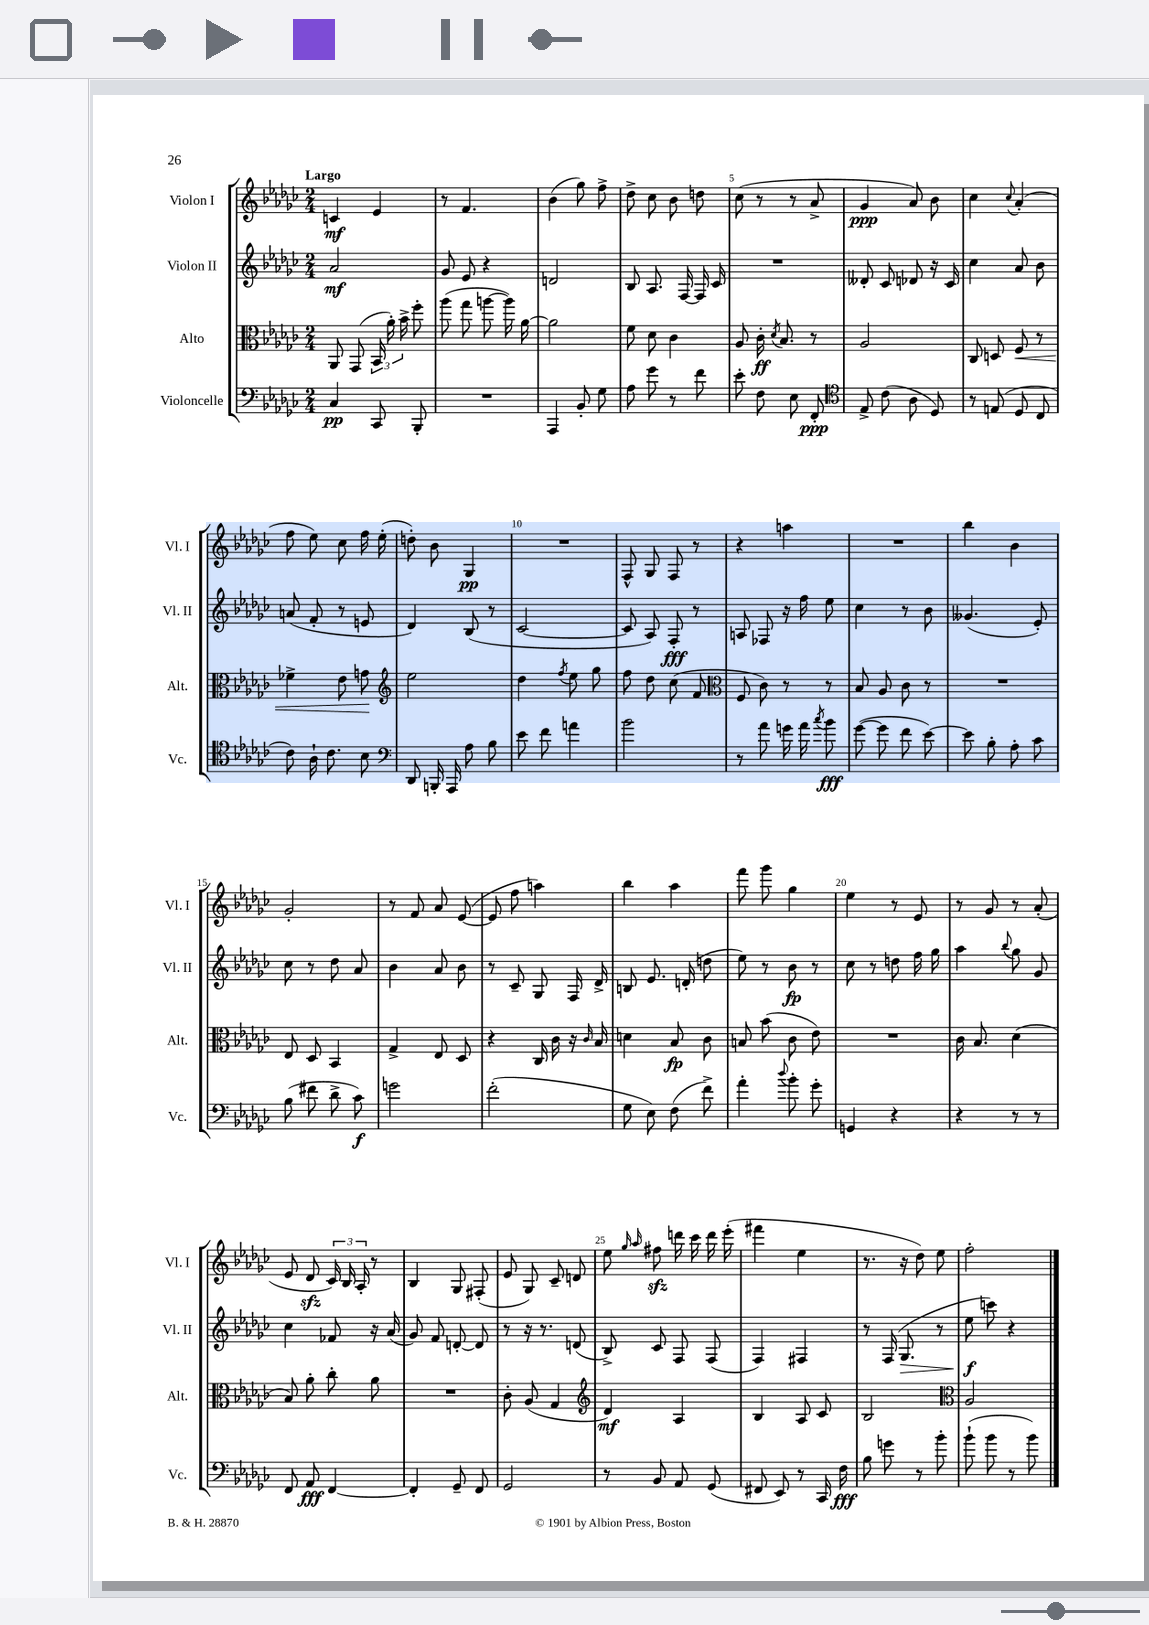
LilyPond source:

<<
\new StaffGroup <<
\new Staff = "s0" \with { instrumentName = "Violon I" shortInstrumentName = "Vl. I" } {
    \clef treble \key ges \major \numericTimeSignature \time 2/4 \tempo "Largo"
    \autoBeamOff c'4\mf ees'4 |
    r8 f'4. |
    bes'4( ges''8) f''8-> |
    des''8-> ces''8 bes'8 d''8 |
    ces''8( r8 r8 aes'8-> |
    ges'4\ppp aes'8) bes'8 |
    ces''4 \appoggiatura { ces''8 } aes'4-.( |
    f''8 ees''8) ces''8 f''16 ees''16-.( |
    d''8-.) bes'8 ges4\pp |
    R2 |
    f8-^ ges8 f8 r8 |
    r4 a''4 |
    R2 |
    bes''4 bes'4 |
    ges'2-. |
    r8 f'8 aes'8 ees'8~( |
    ees'8 f''8 a''4) |
    bes''4 aes''4 |
    f'''8 ges'''8 ges''4 |
    ees''4 r8 ees'8 |
    r8 ges'8 r8 aes'8-.( |
    ees'8 des'8\sfz \tuplet 3/2 { ces'16) bes16 aes16-. } r8 |
    bes4 ges8 fis8-.( |
    ees'8 ges8) ces'8-- d'8 |
    ees''8 \grace { ges''16 aes''16 } fis''8\sfz d'''16 ces'''16 d'''16 ees'''16-.( |
    fis'''4 ees''4 |
    r8. r16 des''8) ees''8 |
    f''2-. \bar "|." |
}
\new Staff = "s1" \with { instrumentName = "Violon II" shortInstrumentName = "Vl. II" } {
    \clef treble \key ges \major \numericTimeSignature \time 2/4
    \autoBeamOff aes'2\mf |
    ges'8 ees'8 r4 |
    d'2 |
    bes8 aes8. f16~ f16 ces'16 |
    R2 |
    deses'8-. ces'8 des'8 r16 ces'16 |
    ces''4 aes'8 bes'8 |
    a'8( f'8-. r8 e'8 |
    des'4) bes8( r8 |
    ces'2~ |
    ces'8 aes8) f8-.\fff r8 |
    a8 fes8 r16 f''16 ees''8 |
    ces''4 r8 bes'8 |
    geses'4.( ees'8-.) |
    ces''8 r8 des''8 aes'8 |
    bes'4 aes'8 bes'8 |
    r8 ces'8-- ges8 f16 des'16-> |
    b8 ees'8. d'16-.( d''8 |
    ees''8) r8 bes'8\fp r8 |
    ces''8 r8 d''8 f''16 ges''16 |
    aes''4 \appoggiatura { bes''8 } ges''8 ges'8 |
    ces''4 fes'8 r16 aes'16( |
    ges'8) f'8 d'8~-. d'8 |
    r8 r16 r8. d'8( |
    bes8->) ces'8 f8 f8( |
    f4) fis4 |
    r8 f16( ges8.\> r8 |
    ees''8\f\! c'''8) r4 \bar "|." |
}
\new Staff = "s2" \with { instrumentName = "Alto" shortInstrumentName = "Alt." } {
    \clef alto \key ges \major \numericTimeSignature \time 2/4
    \autoBeamOff aes,8 ges,8( \tuplet 3/2 { bes,16 aes'16-.) bes'16-> } f''8-. |
    aes''8( ges''8 a''8~ a''16) aes'16~ |
    aes'2 |
    f'8 des'8 ces'4 |
    aes8 ces'16-.\ff \acciaccatura { des'8 } bes8. r8 |
    aes2 |
    ces8 d8 f8\< r8 |
    fes'4-> ees'8 g'8\! |
    \clef treble ees''2 |
    des''4 \acciaccatura { f''8 } ees''8 ges''8 |
    f''8 des''8 ces''8( f'8 |
    \clef alto f8 ces'8) r8 r8 |
    bes8 aes8 ces'8 r8 |
    R2 |
    ees8 des8 bes,4 |
    ges4-> ees8 des8 |
    r4 ces16 ces'16 r16 \grace { ces'16 } bes16 |
    d'4 bes8\fp ces'8 |
    b8 bes'8( ces'8 ees'8) |
    R2 |
    ces'16 bes8. des'4( |
    bes8) aes'8-. ces''8-. aes'8 |
    R2 |
    ces'8-. aes8( ges4 |
    \clef treble des'4\mf) aes4 |
    bes4 aes8 ces'8 |
    bes2 |
    \clef alto aes2 \bar "|." |
}
\new Staff = "s3" \with { instrumentName = "Violoncelle" shortInstrumentName = "Vc." } {
    \clef bass \key ges \major \numericTimeSignature \time 2/4
    \autoBeamOff ces4\pp ces,8 bes,,8-. |
    R2 |
    aes,,4 bes,8-. ges8 |
    aes8 ges'8 r8 f'8 |
    ees'8-. f8 ees8 f,8-.\ppp |
    \clef tenor ees8-> ces'8( aes8 des8) |
    r8 e8( des8 ces8 |
    ces'8) aes16-! ces'8. bes8 |
    \clef bass des,8 b,,16-. aes,,16 aes8 bes8 |
    ees'8 f'8 a'4 |
    bes'2 |
    r8 aes'8 g'16 aes'16 \acciaccatura { ces''8 } bes'8\fff |
    ges'8~( ges'8 f'8 ees'8~) |
    ees'8 bes8-. aes8-. ces'8 |
    bes8( fis'8 des'8-> ces'8\f) |
    g'2 |
    f'2-.( |
    ges8 ees8) f8( f'8->) |
    aes'4-. \appoggiatura { des''8 } bes'8-. ges'8-. |
    g,4 r4 |
    r4 r8 r8 |
    f,8 aes,8\fff f,4~ |
    f,4-. ges,8-- f,8 |
    ges,2 |
    r8 bes,8 aes,8 ges,8( |
    fis,8 ees,8) r8 ces,16 f16\fff |
    bes8 g'8 r8 bes'8-. |
    bes'8-!( bes'8 r8 bes'8) \bar "|." |
}
>>
>>
\layout { \context { \Score \override BarNumber.break-visibility = ##(#f #t #t) barNumberVisibility = #(every-nth-bar-number-visible 5) } }
